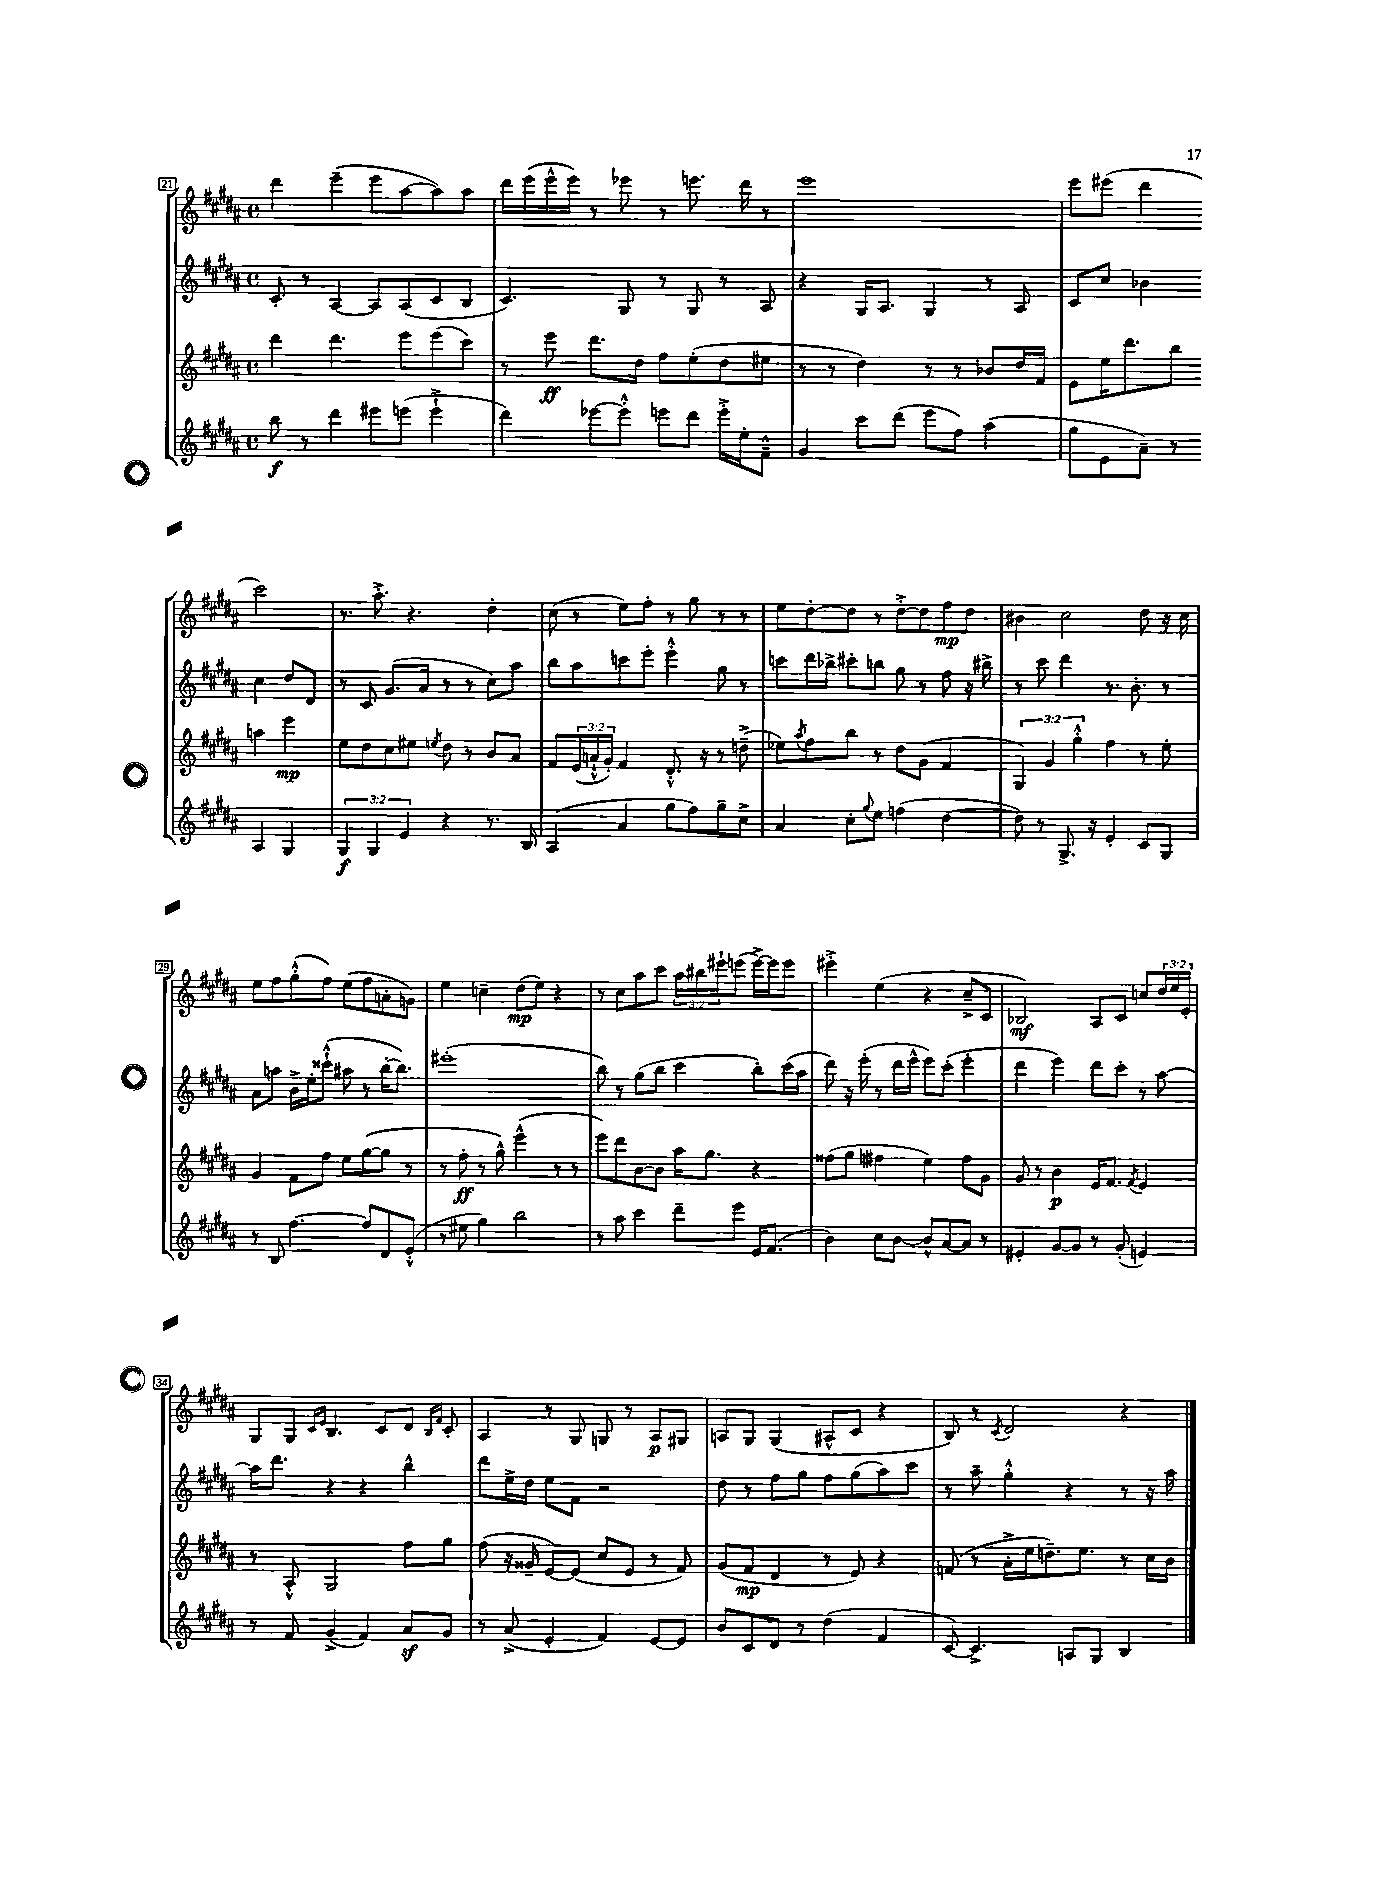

**kern	**kern	**kern	**kern
*staff4	*staff3	*staff2	*staff1
*clefG2	*clefG2	*clefG2	*clefG2
*k[f#c#g#d#a#]	*k[f#c#g#d#a#]	*k[f#c#g#d#a#]	*k[f#c#g#d#a#]
*M4/4	*M4/4	*M4/4	*M4/4
*met(c)	*met(c)	*met(c)	*met(c)
8bb\	4ddd#\	8c#'/	4ddd#\
8r	.	8r	.
4ddd#\	4.ddd#\	[4A#/	(4eee~\
8eee#\L	.	8A#/]L	8eee\L
(8eee\J	8eee\L	(8A#/	[8aa#\
4eee`^\	(8eee\	8c#/	8aa#\])
.	8ccc#\J)	8B/J	8aa#\J
=	=	=	=
4ddd#\)	8r	4.c#/)	16ddd#\LL
.	.	.	(16eee\
.	8eee\	.	16eee^^\
.	.	.	16eee\JJ)
[8eee-\L	8.ddd#\L	.	8r
8eee-'^^\]J	.	8G#/	8eee-\
.	16dd#\Jk	.	.
8eee\L	8ff#\L	8r	8r
8ddd#\J	(8ee'\	8G#/	8.eee\
16eee'^\LL	8dd#\	8r	.
16ee'\J	.	.	16ddd#\
8f#~^^\J	8ee#\J	8A#/	8r
=	=	=	=
4g#/	8r	4r	1eee
.	8r	.	.
8ccc#\L	4dd#\)	16G#/LK	.
.	.	8.A#/J	.
(8ddd#\J	.	.	.
8eee\L	8r	4G#/	.
8ff#\J)	8r	.	.
(4aa#\	8b-/L	8r	.
.	16dd#/L	8A#/	.
.	16f#/JJ	.	.
=	=	=	=
8gg#\L	8e\L	8c#/L	8eee\L
8e\	16ee\K	8cc#/J	(8eee#\J
.	8.ddd#\	.	.
8a#~\J)	.	4b-\	4ddd#\
8r	8bb\J	.	.
4A#/	4aa\	4cc#\	2ccc#\)
4G#/	4eee\	8dd#/L	.
.	.	8d#/J	.
=	=	=	=
6G#/	8ee\L	8r	8.r
.	8dd#\	8c#/	.
6G#/	.	.	.
.	.	.	8.aa#'^\
.	8cc#\	(8.g#/L	.
6e/	.	.	.
.	8ee#\J	.	4.r
.	.	16a#/Jk	.
.	8qee/	.	.
4r	8dd#\	8r	.
.	8r	8r	.
8.r	8b/L	8cc#\L)	4dd#'\
.	8a#/J	8aa#\J	.
16B/	.	.	.
=	=	=	=
(4A#/	8f#/L	8bb\L	(8cc#\
.	(24e/L	8aa#\	8r
.	24a`^^/	.	.
.	24g#'/JJ)	.	.
4a#/	4f#/	8ccc\	8ee\L)
.	.	8eee'\J	8ff#'\J
8gg#\L	8.d#'^^/	4eee'^^\	8r
8ff#\)	.	.	8gg#\
.	16r	.	.
8gg#~\	8r	8gg#\	8r
8cc#^\J	(8dd~^\	8r	8r
=	=	=	=
4a#/	8ee-\L)	8ccc\L	8ee\L
.	8qaa#/	.	.
.	8ff#\	16ddd#\L	[8dd#'\
.	.	16bb-^\JJ	.
8cc#'\L	8bb\J	8ccc#'\L	8dd#\]J
8qqgg#/	.	.	.
8ee\J	8r	8bb\J	8r
(4ff\	8dd#\L	8gg#\	[8dd#'^\L
.	(8g#\J	8r	8dd#\]
[4dd#\	4f#/	8ff#\	8ff#\
.	.	16r	8dd#\J
.	.	16bb#^\	.
=	=	=	=
8dd#\])	6G#/)	8r	4b#\
8r	.	8ccc#\	.
.	6g#/	.	.
8.G#^/	.	4ddd#\	2cc#\
.	6gg#'^^\	.	.
16r	.	.	.
4e'/	4ff#\	8.r	.
.	.	8.b'\	.
8c#/L	8r	.	8dd#\
8G#/J	8ee'\	8r	16r
.	.	.	16cc#\
=	=	=	=
8r	4g#/	8a#\L	8ee\L
8B/	.	8aa\J	8ff#\
[4.ff#\	8f#\L	16b^\LL	(8gg#'^^\
.	.	16ee'\J	.
.	8ff#\J	(8ccc##`^^\J	8ff#\J)
.	8ee\L	8aa#\	(8ee\L
8ff#/]L	([8gg#\	8r	8ff#\
8d#/	8gg#\]J	[16bb'\LK	8a'\
.	.	8.bb\]J)	.
(8e'^^/J	8r	.	8g\J)
=	=	=	=
8r	8r	(1eee#'	4ee\
8ee#\	8ff#'\	.	.
4gg#\)	8r	.	4cc~\
.	8gg#^^\)	.	.
2bb\	(4eee^^\	.	(8dd#\L
.	.	.	8ee\J)
.	8r	.	4r
.	8r	.	.
=	=	=	=
8r	8eee\L)	8bb\)	8r
8aa#\	8ddd#\	8r	8cc#\L
4ccc#\	[8b\	(8gg#\L	8aa#\
.	8b\]J	8bb\J	8ccc#\J
8ddd#~\L	16aa#\LK	4ccc#\	24aa#\LL
.	.	.	24bb#\
.	8.gg#\J	.	.
.	.	.	24eee#`\J
8eee\J	.	.	(8eee\J
16e/LK	4r	8bb'\L)	[16eee^\LL)
(8.f#/J	.	.	16eee\]J
.	.	(16ccc#\L	8eee\J
.	.	16aa#\JJ	.
=	=	=	=
4b\)	(8ff##\L	8ddd#\)	4eee#'^\
.	8gg#\J	16r	.
.	.	(16eee'\	.
8cc#\L	4ff#\	8r	(4ee\
[8b\J	.	16ddd#\LL	.
.	.	16eee^^\JJ	.
8b^^/]L	4ee\)	8eee\L)	4r
[8a#/	.	(8ccc#'\J	.
8a#/]J	8ff#\L	4eee'\	8cc#~^/L
8r	8g#\J	.	8c#/J
=	=	=	=
4e#'/	8g#/	4ddd#\	2B-/)
.	8r	.	.
[8g#/L	4b\	4eee\)	.
8g#/]J	.	.	.
8r	16e/LK	8ddd#\L	8A#/L
.	8.f#/J	.	.
(8g#'/	.	8ccc#'\J	8c#/J
.	8qf#/	.	.
4e/)	4e/	8r	8cc/L
.	.	[8aa#\	24dd#/L
.	.	.	24ee/
.	.	.	24e'/JJ
=	=	=	=
8r	8r	16aa#\]LK	8G#/L
.	.	8.ddd#\J	.
8f#/	8A#'^^/	.	8G#/J
.	.	.	16qqc#/LL
.	.	.	16qqe/JJ
(4g#^/	2G#/	4r	4.B/
4f#/)	.	4r	.
.	.	.	8c#/L
8a#/L	8ff#\L	4bb^^\	8d#/J
.	.	.	16qqB/LL
.	.	.	16qqf#/JJ
8g#/J	8gg#\J	.	8c#'/
=	=	=	=
8r	(8ff#\	8ddd#\L	4A#/
(8a#^/	16r	16ee^\L	.
.	16g##~/	16dd#\JJ	.
4e'/	[8e/L)	8ee\L	8r
.	(8e/]J	8f#\J	8G#/
4f#/)	8cc#/L	2r	8G/
.	8e/J	.	8r
[8e/L	8r	.	8A#/L
8e/]J	8f#/)	.	8G#/J
=	=	=	=
8b/L	(8g#/L	8dd#\	8A/L
8c#/	8f#/J	8r	8G#/J
8d#/J	4d#/	8ff#\L	(4G#/
8r	.	8gg#\J	.
(4dd#\	8r	8ff#\L	8A#^^/L
.	8e/)	(8gg#\	8c#/J
4f#/	4r	8aa#\)	4r
.	.	8ccc#\J	.
=	=	=	=
[8c#/)	(8f/	8r	8B/)
4.c#^/]	8r	8aa#~\	8r
.	.	.	8qc#/
.	16a#'^\LL	4gg#'^^\	2d#/
.	16ee\J	.	.
.	8.dd~\)	.	.
8A/L	.	4r	.
.	8.ee\J	.	.
8G#/J	.	.	.
4B/	8r	8r	4r
.	16cc#\LL	16r	.
.	16b\JJ	16aa#\	.
==	==	==	==
*-	*-	*-	*-
